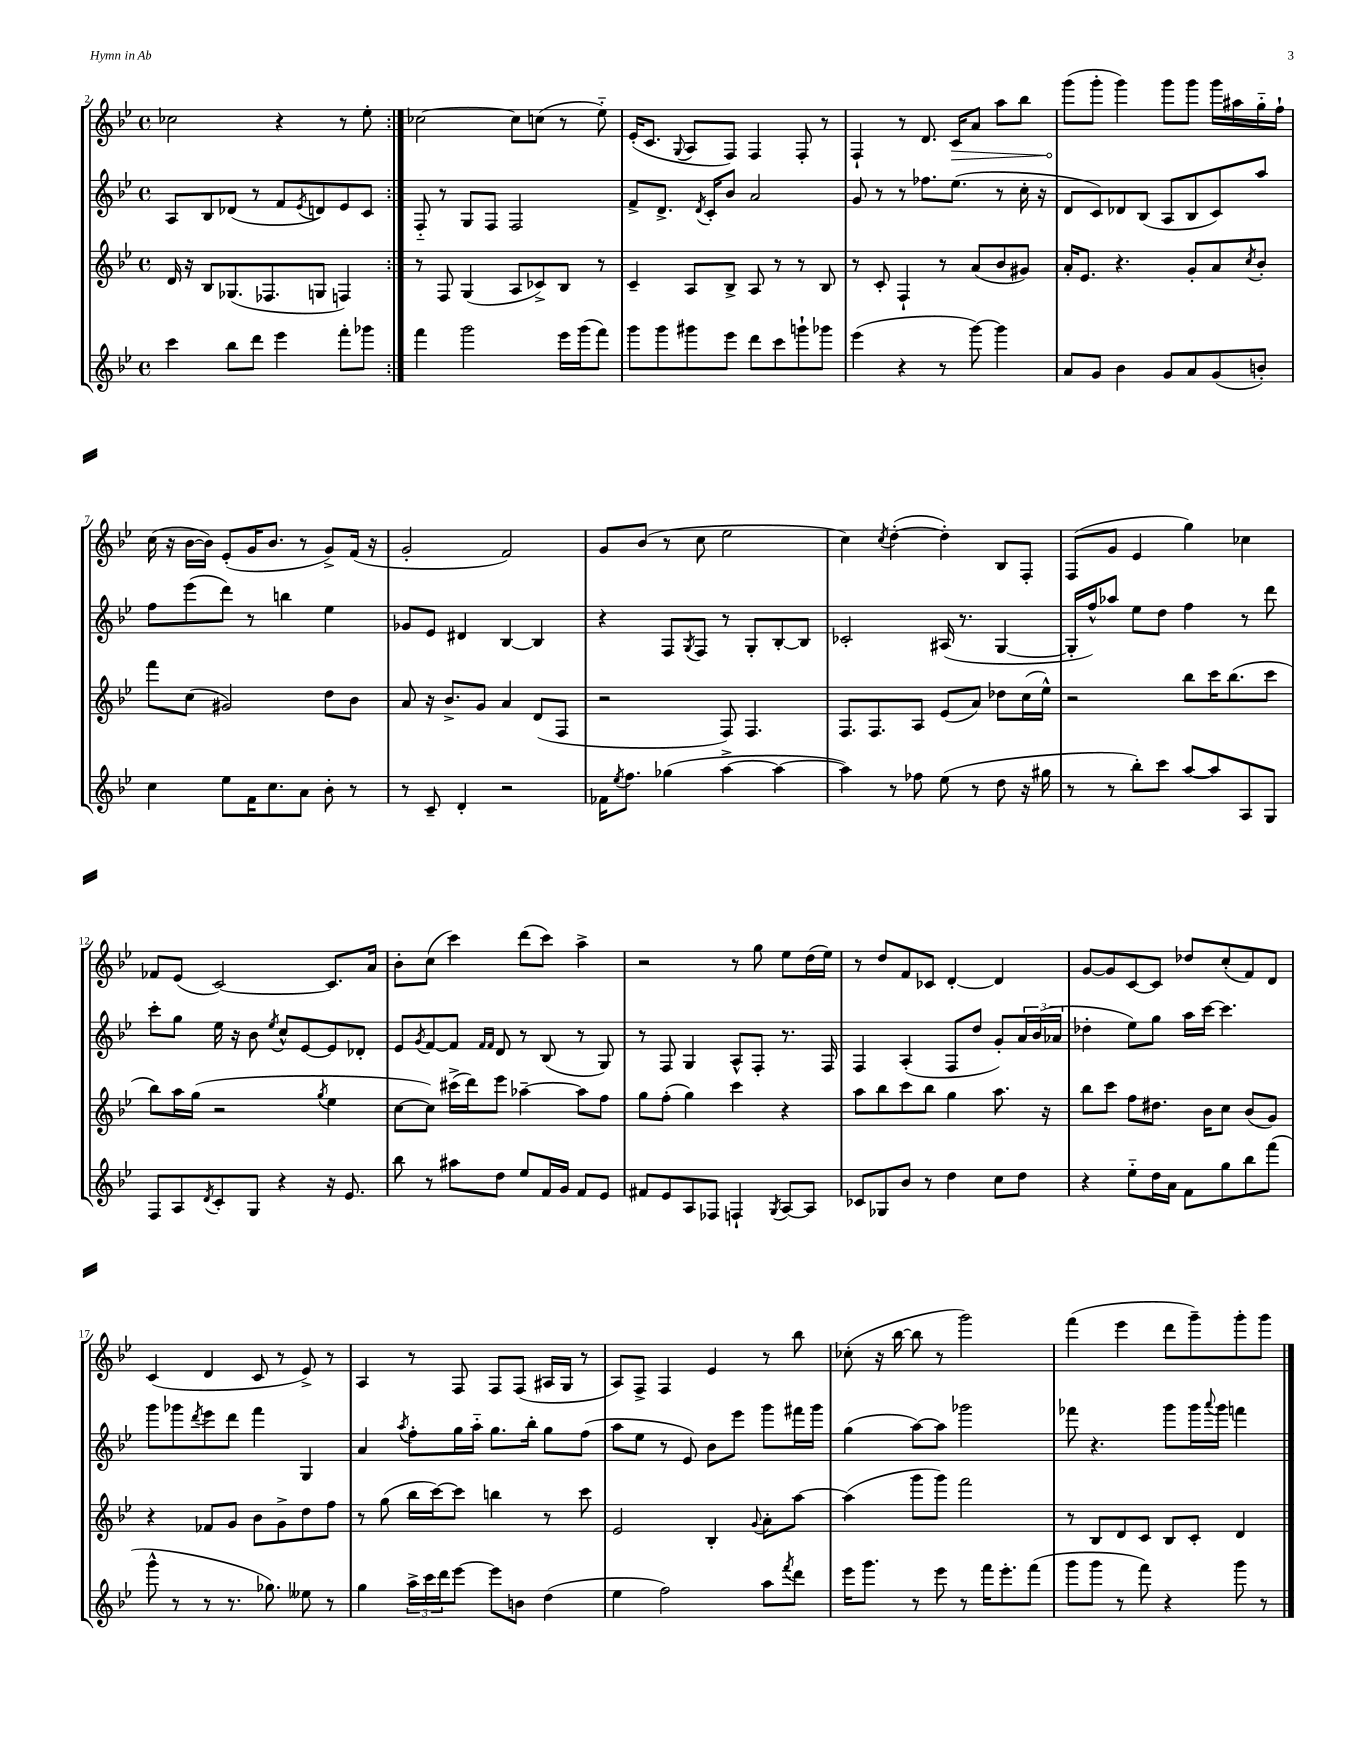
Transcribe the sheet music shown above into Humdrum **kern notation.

**kern	**kern	**kern	**kern	**dynam
*part4	*part3	*part2	*part1	*part1
*staff4	*staff3	*staff2	*staff1	*staff1
*clefG2	*clefG2	*clefG2	*clefG2	*
*k[b-e-]	*k[b-e-]	*k[b-e-]	*k[b-e-]	*
*M4/4	*M4/4	*M4/4	*M4/4	*
*met(c)	*met(c)	*met(c)	*met(c)	*
=2	=2	=2	=2	=2
4ccc\	16d/	8A/L	2cc-X\	.
.	16r	.	.	.
.	8B-/L	8B-/	.	.
8bb-\L	(8.G-X/	(8d-X/J	.	.
8ddd\J	.	8r	.	.
.	8.F-X/	.	.	.
4eee-\	.	8f/L	4r	.
.	.	8qe-/	.	.
.	8Gn/J	8dn/)	.	.
8fff'\L	4Fn/)	8e-/	8r	.
8ggg-X\J	.	8c/J	8ee-'\	.
=3:|!	=3:|!	=3:|!	=3:|!	=3:|!
4fff\	8r	8F/	[2cc-X\	.
.	8F/	8r	.	.
2ggg\	(4G/	8G/L	.	.
.	.	8F/J	.	.
.	8A/L	2F/	8cc-\L]	.
.	8c-X^/)	.	(8ccn\J	.
16eee-\LL	8B-/J	.	8r	.
(16ggg\J	.	.	.	.
8fff\J)	8r	.	8ee-\)	.
=4	=4	=4	=4	=4
8ggg\L	4c~/	8f^/L	(16e-'/KL	.
.	.	.	8.c/J	.
8ggg\	.	8.d^/J	.	.
.	.	.	8qqG/	.
8ggg#X\	8A/L	.	8A/L	.
.	.	8qd/	.	.
.	.	16c'/KL	.	.
8eee-\J	8B-^/J	8b-/J	8F/J)	.
8ddd\L	8A/	2a/	4F/	.
8ccc\	8r	.	.	.
8gggn`\	8r	.	8F'/	.
8ggg-X\J	8B-/	.	8r	.
=5	=5	=5	=5	=5
(4eee-\	8r	8g/	4F`/	.
.	8c'/	8r	.	.
4r	4F`/	8r	8r	.
.	.	8.ff-X\L	8.d/	.
8r	8r	.	.	.
!	!	!	!	!LO:HP:b
.	.	(8.ee-\J	16c/KL	>
[8ggg\)	(8a/L	.	8a/J	.
4ggg\]	8b-/	8r	8aa\L	.
.	8g#X/J)	16cc'\	8bb-\J	.
.	.	16r	.	.
=6	=6	=6	=6	=6
8a/L	16a'/KL	8d/L	(8ggg\L	.
.	8.e-/J	.	.	.
8g/J	.	8c/)	8ggg'\J	]
4b-\	4.r	8d-X/	4ggg\)	.
.	.	(8B-/J	.	.
8g/L	.	8A/L	8ggg\L	.
8a/	8g'/L	8B-/	8ggg\J	.
(8g/	8a/	8c/)	16ggg\LL	.
.	.	.	16aa#X\	.
.	8qcc/	.	.	.
8bn'/J)	8b-'/J	8aa/J	16gg\	.
.	.	.	16ff`\JJ	.
!!LO:LB:g=z
=7	=7	=7	=7	=7
4cc\	8fff\L	8ff\L	(16cc\	.
.	.	.	16r	.
.	(8cc\J	(8eee-\	[16b-\LL	.
.	.	.	16b-\JJ])	.
8ee-\L	2g#X/)	8ddd\J)	(8e-'/L	.
16f\K	.	8r	16g/K	.
8.cc\	.	.	8.b-/J	.
.	.	4bbn\	.	.
8a\J	.	.	8r	.
8b-'\	8dd\L	4ee-\	8g^/L)	.
8r	8b-\J	.	(16f/Jk	.
.	.	.	16r	.
=8	=8	=8	=8	=8
8r	8a/	8g-X/L	2g'/	.
8c~/	16r	8e-/J	.	.
.	8.b-^/L	.	.	.
4d'/	.	4d#X/	.	.
.	8g/J	.	.	.
2r	4a/	[4B-/	2f/)	.
.	(8d/L	4B-/]	.	.
.	8F/J	.	.	.
=9	=9	=9	=9	=9
16f-X\KL	2r	4r	8g/L	.
8qee-/	.	.	.	.
8.ff\J	.	.	.	.
.	.	.	(8b-/J	.
(4gg-X\	.	8F/L	8r	.
.	.	8qG/	.	.
.	.	8F/J	8cc\	.
[4aa^\	8F/)	8r	2ee-\	.
.	4.F/	8G'/L	.	.
4aa\_	.	[8B-'/	.	.
.	.	8B-/J]	.	.
=10	=10	=10	=10	=10
4aa\])	8.F/L	2c-X'/	4cc\)	.
.	8.F/	.	.	.
.	.	.	8qcc/	.
8r	.	.	([4dd'\	.
8ff-X\	8A/J	.	.	.
(8ee-\	(8e-/L	(16A#X/	4dd'\])	.
.	.	8.r	.	.
8r	8a/J)	.	.	.
8dd\	8dd-X\L	[4G/	8B-/L	.
16r	(16cc\L	.	8F'/J	.
16gg#X\	16ee-^^\JJ)	.	.	.
=11	=11	=11	=11	=11
8r	2r	16G'/LL]	(8F/L	.
.	.	16ff^^/J)	.	.
8r	.	8aa-X/J	8g/J	.
8bb-'\L)	.	8ee-\L	4e-/	.
8ccc\J	.	8dd\J	.	.
[8aa/L	8bb-\L	4ff\	4gg\)	.
8aa/]	16ccc\K	.	.	.
.	(8.bb-\	.	.	.
8A/	.	8r	4cc-X\	.
8G/J	8ccc\J	8ddd\	.	.
!!LO:LB:g=z
=12	=12	=12	=12	=12
8F/L	8bb-\L)	8ccc'\L	8f-X/L	.
8A/	16aa\L	8gg\J	(8e-/J	.
.	(16gg\JJ	.	.	.
8qd/	.	.	.	.
8c'/	2r	16ee-\	[2c/)	.
.	.	16r	.	.
8G/J	.	8b-\	.	.
.	.	8qee-/	.	.
4r	.	8cc^^/L	.	.
.	.	[8e-/	.	.
.	8qgg/	.	.	.
16r	4ee-\	8e-/]	8.c/L]	.
8.e-/	.	.	.	.
.	.	8d-X'/J	.	.
.	.	.	16a/Jk	.
=13	=13	=13	=13	=13
8bb-\	[8cc\L	8e-/L	8b-'\L	.
.	.	8qg/	.	.
8r	8cc\J])	[8f/	(8cc\J	.
8aa#X\L	(16ccc#X^\LL	8f/J]	4ccc\)	.
.	16ddd\J)	.	.	.
.	.	16qqf/LL	.	.
.	.	16qqf/JJ	.	.
8dd\J	8eee-\J	8d/	.	.
8ee-/L	[4aa-X~\	8r	(8ddd\L	.
16f/L	.	(8B-/	8ccc\J)	.
16g/JJ	.	.	.	.
8f/L	8aa-\L]	8r	4aa^\	.
8e-/J	8ff\J	8G/)	.	.
=14	=14	=14	=14	=14
8f#X/L	8gg\L	8r	2r	.
8e-/	(8ff'\J	8F/	.	.
8A/	4gg\)	4G/	.	.
8F-X/J	.	.	.	.
4Fn`/	4ccc\	8A^^/L	8r	.
.	.	8F'/J	8gg\	.
8qG/	.	.	.	.
[8A/L	4r	8.r	8ee-\L	.
8A/J]	.	.	(16dd\L	.
.	.	16F/	16ee-\JJ)	.
=15	=15	=15	=15	=15
8c-X/L	8aa\L	4F/	8r	.
8G-X/	8bb-\	.	8dd/L	.
8b-/J	8ccc\	(4A'/	8f/	.
8r	8bb-\J	.	8c-X/J	.
4dd\	4gg\	8F/L	[4d'/	.
.	.	8dd/J	.	.
8cc\L	8.aa\	8g'/L)	4d/]	.
8dd\J	.	24a/L	.	.
.	.	(24b-/	.	.
.	16r	.	.	.
.	.	24a-X/JJ	.	.
=16	=16	=16	=16	=16
4r	8bb-\L	4dd-X'\	[8g/L	.
.	8ccc\J	.	8g/]	.
8ee-\L	8ff\L	8ee-\L)	[8c/	.
16dd\L	8.dd#X\J	8gg\J	8c/J]	.
16a\JJ	.	.	.	.
8f\L	.	16aa\LL	8dd-X/L	.
.	16b-\KL	[16ccc\JJ	.	.
8gg\	8cc\J	4.ccc\]	(8cc'/	.
8bb-\	(8b-/L	.	8f/)	.
(8fff\J	8g/J)	.	8d/J	.
!!LO:LB:g=z
=17	=17	=17	=17	=17
8ggg^^\	4r	8ggg\L	(4c/	.
8r	.	8ggg-X\	.	.
.	.	8qddd/	.	.
8r	8f-X/L	8eee-\	4d/	.
8.r	8g/J	8ddd\J	.	.
.	8b-\L	4fff\	8c/	.
8.gg-X\)	.	.	.	.
.	8g^\	.	8r	.
8ee--X\	8dd\	4G/	8e-^/)	.
8r	8ff\J	.	8r	.
=18	=18	=18	=18	=18
4gg\	8r	4a/	4A/	.
.	(8gg\	.	.	.
.	.	8qaa/	.	.
24aa^\LL	16bb-\LL	8ff'\L	8r	.
24ccc\	.	.	.	.
.	[16ccc\J)	.	.	.
24ddd\J	.	.	.	.
[8eee-\J	8ccc\J]	16gg\L	8F/	.
.	.	16aa\JJ	.	.
8eee-\L]	4bbn\	8.gg\L	8F/L	.
8bn\J	.	.	(8F/J	.
.	.	16bb-'\Jk	.	.
(4dd\	8r	8gg\L	16A#X/LL	.
.	.	.	16G/JJ	.
.	8ccc\	(8ff\J	8r	.
=19	=19	=19	=19	=19
4ee-\	2e-/	8aa\L	8A/L)	.
.	.	8ee-\J	8F^/J	.
2ff\)	.	8r	4F/	.
.	.	8e-/)	.	.
.	4B-'/	8b-\L	4e-/	.
.	.	8eee-\J	.	.
.	8qqg/	.	.	.
8aa\L	8a'\L	8ggg\L	8r	.
8qfff/	.	.	.	.
8ddd\J	[8aa\J	16fff#X\L	8bb-\	.
.	.	16ggg\JJ	.	.
=20	=20	=20	=20	=20
16eee-\KL	(4aa\]	(4gg\	(8cc-X'\	.
8.ggg\J	.	.	.	.
.	.	.	16r	.
.	.	.	[16bb-\	.
8r	8ggg\L	[8aa\L)	8bb-\]	.
8eee-\	8ggg\J)	8aa\J]	8r	.
8r	2fff\	2ggg-X\	2ggg\)	.
16fff\KL	.	.	.	.
8.eee-'\	.	.	.	.
(8fff\J	.	.	.	.
=21	=21	=21	=21	=21
8ggg\L	8r	8fff-X\	(4fff\	.
8ggg\J	8B-/L	4.r	.	.
8r	8d/	.	4eee-\	.
8fff\)	8c/J	.	.	.
4r	8B-/L	8ggg\L	8ddd\L	.
.	8c'/J	16ggg\L	8ggg~\)	.
.	.	8qqaaa/	.	.
.	.	16ggg\JJ	.	.
8ggg\	4d/	4fffn\	8ggg'\	.
8r	.	.	8ggg\J	.
==	==	==	==	==
*-	*-	*-	*-	*-
